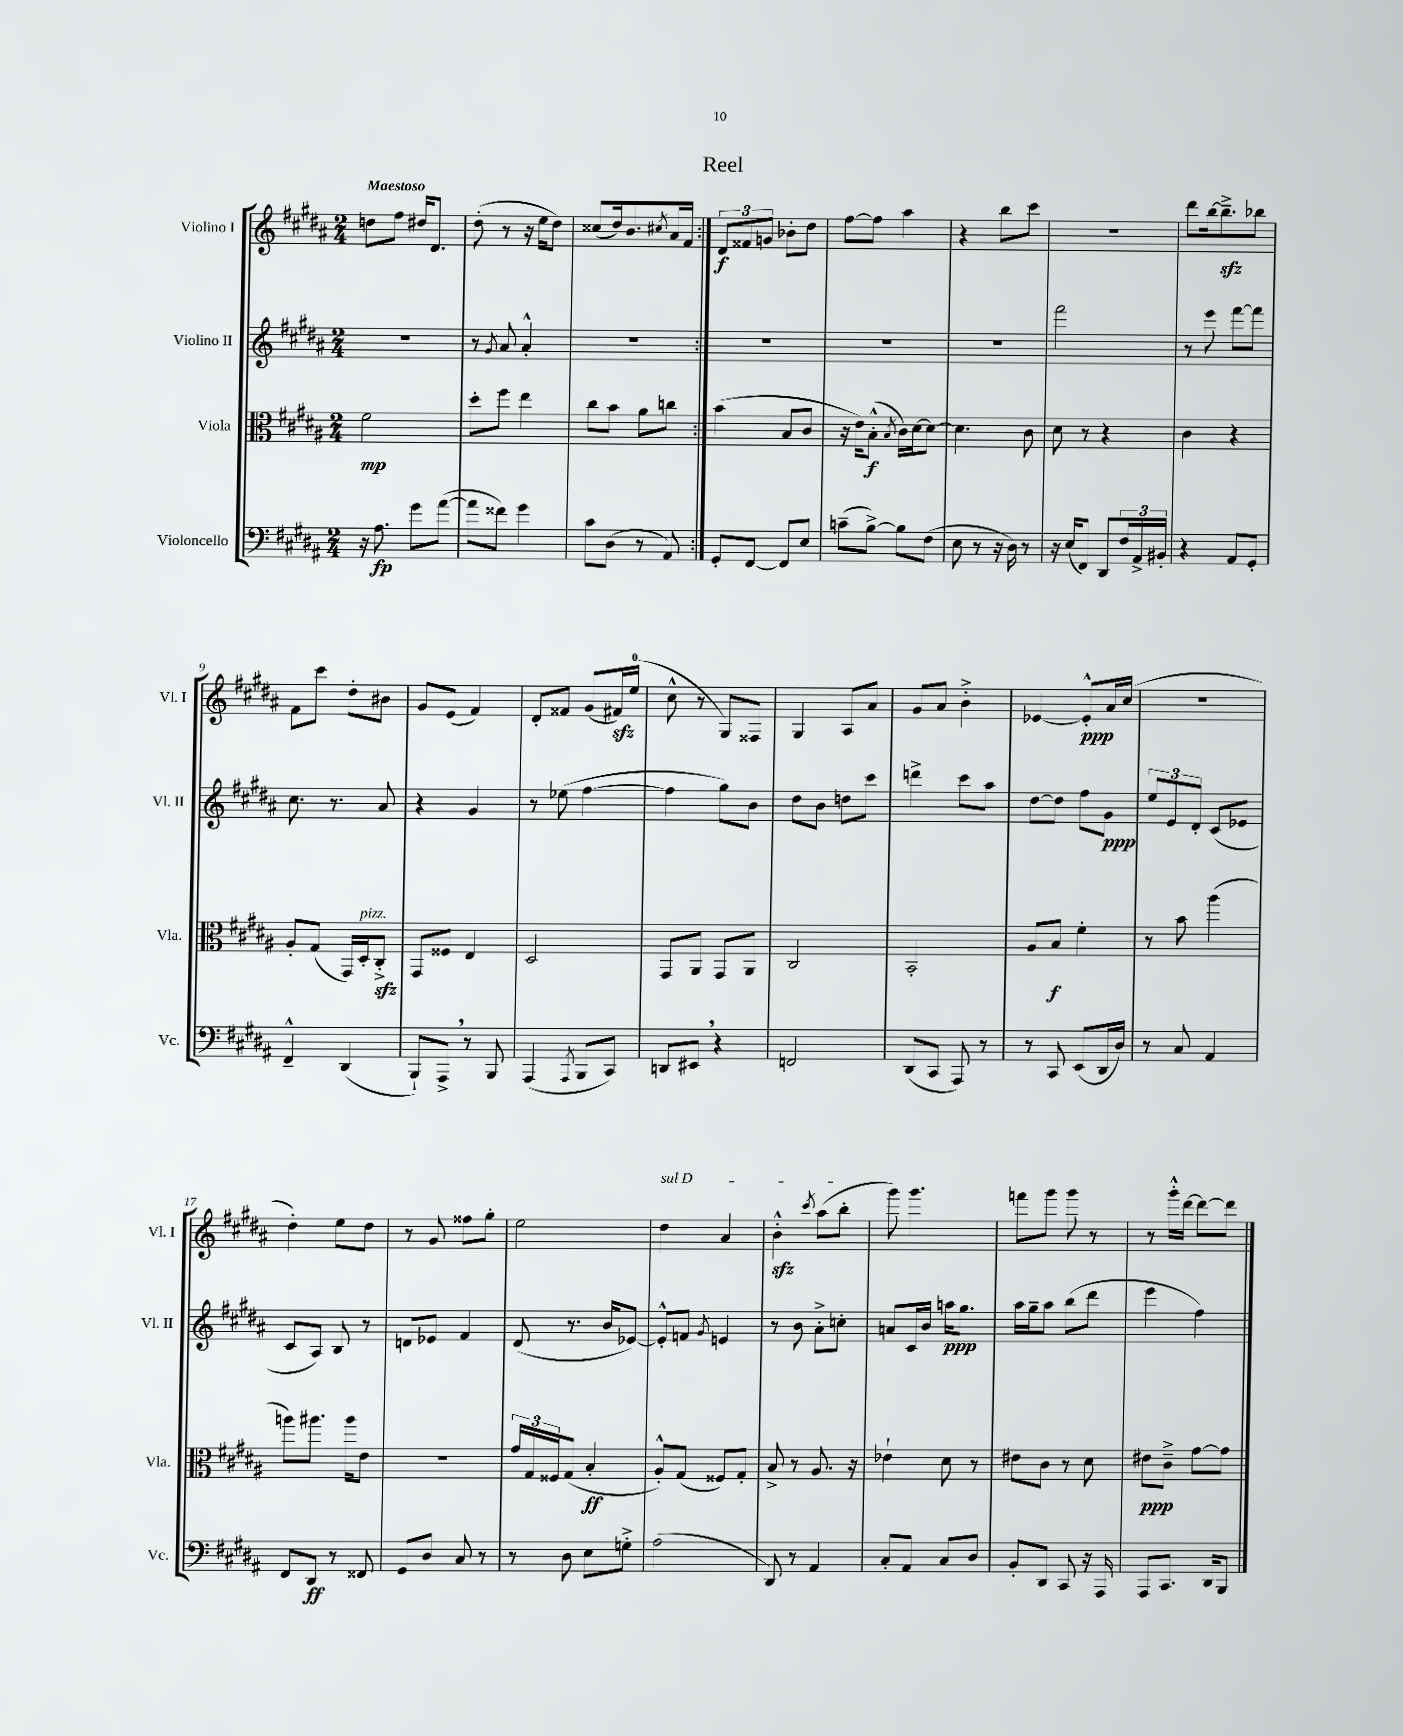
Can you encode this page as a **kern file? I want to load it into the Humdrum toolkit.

**kern	**dynam	**kern	**dynam	**kern	**dynam	**kern	**dynam
*part4	*part4	*part3	*part3	*part2	*part2	*part1	*part1
*staff4	*staff4	*staff3	*staff3	*staff2	*staff2	*staff1	*staff1
*I"Violoncello	*	*I"Viola	*	*I"Violino II	*	*I"Violino I	*
*I'Vc.	*	*I'Vla.	*	*I'Vl. II	*	*I'Vl. I	*
*clefF4	*	*clefC3	*	*clefG2	*	*clefG2	*
*k[f#c#g#d#a#]	*	*k[f#c#g#d#a#]	*	*k[f#c#g#d#a#]	*	*k[f#c#g#d#a#]	*
*M2/4	*	*M2/4	*	*M2/4	*	*M2/4	*
=1	=1	=1	=1	=1	=1	=1	=1
!	!	!	!	!	!	!LO:TX:a:B:t=Maestoso	!
16r	.	2f#\	mp	2r	.	8ddn\L	.
8.A#\	fp	.	.	.	.	.	.
.	.	.	.	.	.	8ff#\J	.
8g#\L	.	.	.	.	.	16dd#X/KL	.
.	.	.	.	.	.	8.d#/J	.
([8a#\J	.	.	.	.	.	.	.
=2	=2	=2	=2	=2	=2	=2	=2
8a#\L]	.	8dd#'\L	.	8r	.	(8dd#'\	.
.	.	.	.	8qg#/	.	.	.
8f##X\J)	.	8ff#\J	.	8a#/	.	8r	.
4g#\	.	4ee\	.	4a#'^^/	.	16r	.
.	.	.	.	.	.	16ee\KL	.
.	.	.	.	.	.	8dd#\J)	.
=3	=3	=3	=3	=3	=3	=3	=3
8c#\L	.	8cc#\L	.	2r	.	(8cc##X/L	.
(8D#\J	.	8b\J	.	.	.	16dd#/k)	.
.	.	.	.	.	.	8.b/	.
8r	.	8a#\L	.	.	.	.	.
.	.	.	.	.	.	8qcc#X/	.
8AA#/)	.	8ccn\J	.	.	.	16a#/L	.
.	.	.	.	.	.	16f#/JJ	.
=4:|!	=4:|!	=4:|!	=4:|!	=4:|!	=4:|!	=4:|!	=4:|!
8GG#'/L	.	(4b\	.	2r	.	12d#/L	f
.	.	.	.	.	.	12f##X/	.
[8FF#/J	.	.	.	.	.	.	.
.	.	.	.	.	.	12gn/J	.
8FF#/L]	.	8B/L	.	.	.	8b-X'\L	.
8E/J	.	8c#/J	.	.	.	8dd#\J	.
=5	=5	=5	=5	=5	=5	=5	=5
(8cn~\L	.	16r	.	2r	.	[8ff#\L	.
.	.	16e\KL)	.	.	.	.	.
[8B^\J)	.	(8B'^^\J	f	.	.	8ff#\J]	.
.	.	8qB/	.	.	.	.	.
8B\L]	.	16c#\LL)	.	.	.	4aa#\	.
.	.	[16d#\J	.	.	.	.	.
(8F#\J	.	8d#\J_	.	.	.	.	.
=6	=6	=6	=6	=6	=6	=6	=6
8E\	.	4.d#\]	.	2r	.	4r	.
8r	.	.	.	.	.	.	.
16r	.	.	.	.	.	8bb\L	.
16D#\)	.	.	.	.	.	.	.
8r	.	8c#\	.	.	.	8ccc#\J	.
=7	=7	=7	=7	=7	=7	=7	=7
16r	.	8d#\	.	2fff#\	.	2r	.
(16E/KL	.	.	.	.	.	.	.
8FF#/J)	.	8r	.	.	.	.	.
8DD#/L	.	4r	.	.	.	.	.
24F#/L	.	.	.	.	.	.	.
24AA#^/	.	.	.	.	.	.	.
24BB#X'/JJ	.	.	.	.	.	.	.
=8	=8	=8	=8	=8	=8	=8	=8
4r	.	4c#\	.	8r	.	8ddd#\L	.
.	.	.	.	8eee\	.	[16bb\k	.
.	.	.	.	.	.	8.bbzz~^\]	.
8AA#/L	.	4r	.	[8fff#\L	.	.	.
8GG#'/J	.	.	.	8fff#\J]	.	8bb-X\J	.
!!LO:LB:g=z
=9	=9	=9	=9	=9	=9	=9	=9
4FF#~^^/	.	8A#'/L	.	8.cc#\	.	8f#\L	.
.	.	(8G#/J	.	.	.	8ccc#\J	.
.	.	.	.	8.r	.	.	.
(4DD#/	.	16GG#/LL)	.	.	.	8dd#'\L	.
!	!	!LO:TX:a:i:t=pizz.	!	!	!	!	!
.	.	16D#'/J	.	.	.	.	.
.	.	8C#zz'^/J	.	8a#/	.	8b#X\J	.
=10	=10	=10	=10	=10	=10	=10	=10
8BBB`/L)	.	8GG#/L	.	4r	.	8g#/L	.
8AAA#^,/J	.	8F##X/J	.	.	.	(8e/J	.
8r	.	4E/	.	4g#/	.	4f#/)	.
8BBB/	.	.	.	.	.	.	.
=11	=11	=11	=11	=11	=11	=11	=11
(4AAA#/	.	2D#/	.	8r	.	8d#'/L	.
.	.	.	.	(8ee-X\	.	8f##X/J	.
8qAAA#/	.	.	.	.	.	.	.
8BBB/L	.	.	.	[4ff#\	.	(8g#/L	.
8CC#/J)	.	.	.	.	.	16f#Xzz/L)	.
.	.	.	.	.	.	(16ee/JJ	.
=12	=12	=12	=12	=12	=12	=12	=12
8DDn/L	.	8GG#/L	.	4ff#\]	.	8cc#^^\	.
8EE#X,/J	.	8AA#/J	.	.	.	8r	.
4r	.	8GG#/L	.	8gg#\L)	.	8G#/L)	.
.	.	8AA#/J	.	8b\J	.	8F##X/J	.
=13	=13	=13	=13	=13	=13	=13	=13
2FFn/	.	2C#/	.	8dd#\L	.	4G#/	.
.	.	.	.	8b\J	.	.	.
.	.	.	.	8ddn\L	.	8A#/L	.
.	.	.	.	8ccc#\J	.	8a#/J	.
=14	=14	=14	=14	=14	=14	=14	=14
(8DD#/L	.	2BB'/	.	4dddn^\	.	8g#/L	.
8CC#/J	.	.	.	.	.	8a#/J	.
8AAA#/)	.	.	.	8ccc#\L	.	4b'^\	.
8r	.	.	.	8aa#\J	.	.	.
=15	=15	=15	=15	=15	=15	=15	=15
8r	.	8A#/L	.	[8dd#\L	.	[4e-X/	.
8CC#/	.	8B/J	f	8dd#\J]	.	.	.
(8EE/L	.	4f#'\	.	8ff#\L	.	8e-'^^/L]	ppp
16DD#/L	.	.	.	8g#\J	ppp	16a#/L	.
16D#/JJ)	.	.	.	.	.	(16cc#/JJ	.
=16	=16	=16	=16	=16	=16	=16	=16
8r	.	8r	.	12ee/L	.	2r	.
.	.	.	.	12e/	.	.	.
8C#/	.	8b\	.	.	.	.	.
.	.	.	.	12d#'/J	.	.	.
4AA#/	.	(4aa#\	.	(8c#/L	.	.	.
.	.	.	.	8e-X/J	.	.	.
!!LO:LB:g=z
=17	=17	=17	=17	=17	=17	=17	=17
8FF#/L	.	8aan\L)	.	8c#/L	.	4dd#'\)	.
8DD#/J	ff	8.aa#X\J	.	8A#/J)	.	.	.
8r	.	.	.	8B/	.	8ee\L	.
.	.	16aa#\KL	.	.	.	.	.
8FF##X/	.	8e\J	.	8r	.	8dd#\J	.
=18	=18	=18	=18	=18	=18	=18	=18
8GG#/L	.	2r	.	8dn/L	.	8r	.
8D#/J	.	.	.	8e-X/J	.	8g#/	.
8C#/	.	.	.	4f#/	.	8ff##X\L	.
8r	.	.	.	.	.	8gg#'\J	.
=19	=19	=19	=19	=19	=19	=19	=19
8r	.	24g#/LL	.	(8d#/	.	2ee\	.
.	.	24G#/	.	.	.	.	.
.	.	24F##X/J	.	.	.	.	.
8D#\	.	(8G#/J	.	8.r	.	.	.
8E\L	.	4B'/	ff	.	.	.	.
.	.	.	.	16b/KL	.	.	.
8Gn'^\J	.	.	.	[8e-X/J)	.	.	.
=20	=20	=20	=20	=20	=20	=20	=20
!	!	!	!	!	!	!LO:TX:a:i:t=sul D	!
(2A#\	.	8A#'^^/L)	.	8e-'^^/L]	.	4dd#\	.
.	.	(8G#/J	.	8fn/J	.	.	.
.	.	.	.	8qg#/	.	.	.
.	.	8F##X/L)	.	4en/	.	4a#/	.
.	.	8G#'/J	.	.	.	.	.
=21	=21	=21	=21	=21	=21	=21	=21
8DD#/)	.	8B^/	.	8r	.	4bzz'^^\	.
8r	.	8r	.	8b\	.	.	.
.	.	.	.	.	.	8qccc#/	.
4AA#/	.	8.A#/	.	8a#'^\L	.	(8aa#\L	.
.	.	.	.	8ccn'\J	.	8bb'\J	.
.	.	16r	.	.	.	.	.
=22	=22	=22	=22	=22	=22	=22	=22
8C#'/L	.	4e-X`\	.	8an/L	.	8ggg#\)	.
8AA#/J	.	.	.	16c#/L	.	4.ggg#\	.
.	.	.	.	16b/JJ	.	.	.
8C#/L	.	8d#\	.	16aan\KL	ppp	.	.
.	.	.	.	8.gg#\J	.	.	.
8D#/J	.	8r	.	.	.	.	.
=23	=23	=23	=23	=23	=23	=23	=23
8BB'/L	.	8e#X\L	.	16aa#\LL	.	8fffn\L	.
.	.	.	.	16gg#~\J	.	.	.
8DD#/J	.	8c#\J	.	8aa#\J	.	8ggg#\J	.
8CC#/	.	8r	.	(8bb\L	.	8ggg#\	.
16r	.	8d#\	.	8ddd#\J	.	8r	.
16AAA#/	.	.	.	.	.	.	.
=24	=24	=24	=24	=24	=24	=24	=24
8AAA#/L	.	8e#X\L	ppp	4eee\	.	8r	.
8.CC#/J	.	8c#~^\J	.	.	.	16ggg#'^^\LL	.
.	.	.	.	.	.	[16ddd#\JJ	.
.	.	[8g#\L	.	4ff#\)	.	8ddd#\L_	.
16DD#/KL	.	.	.	.	.	.	.
8BBB/J	.	8g#\J]	.	.	.	8ddd#\J]	.
==	==	==	==	==	==	==	==
*-	*-	*-	*-	*-	*-	*-	*-
